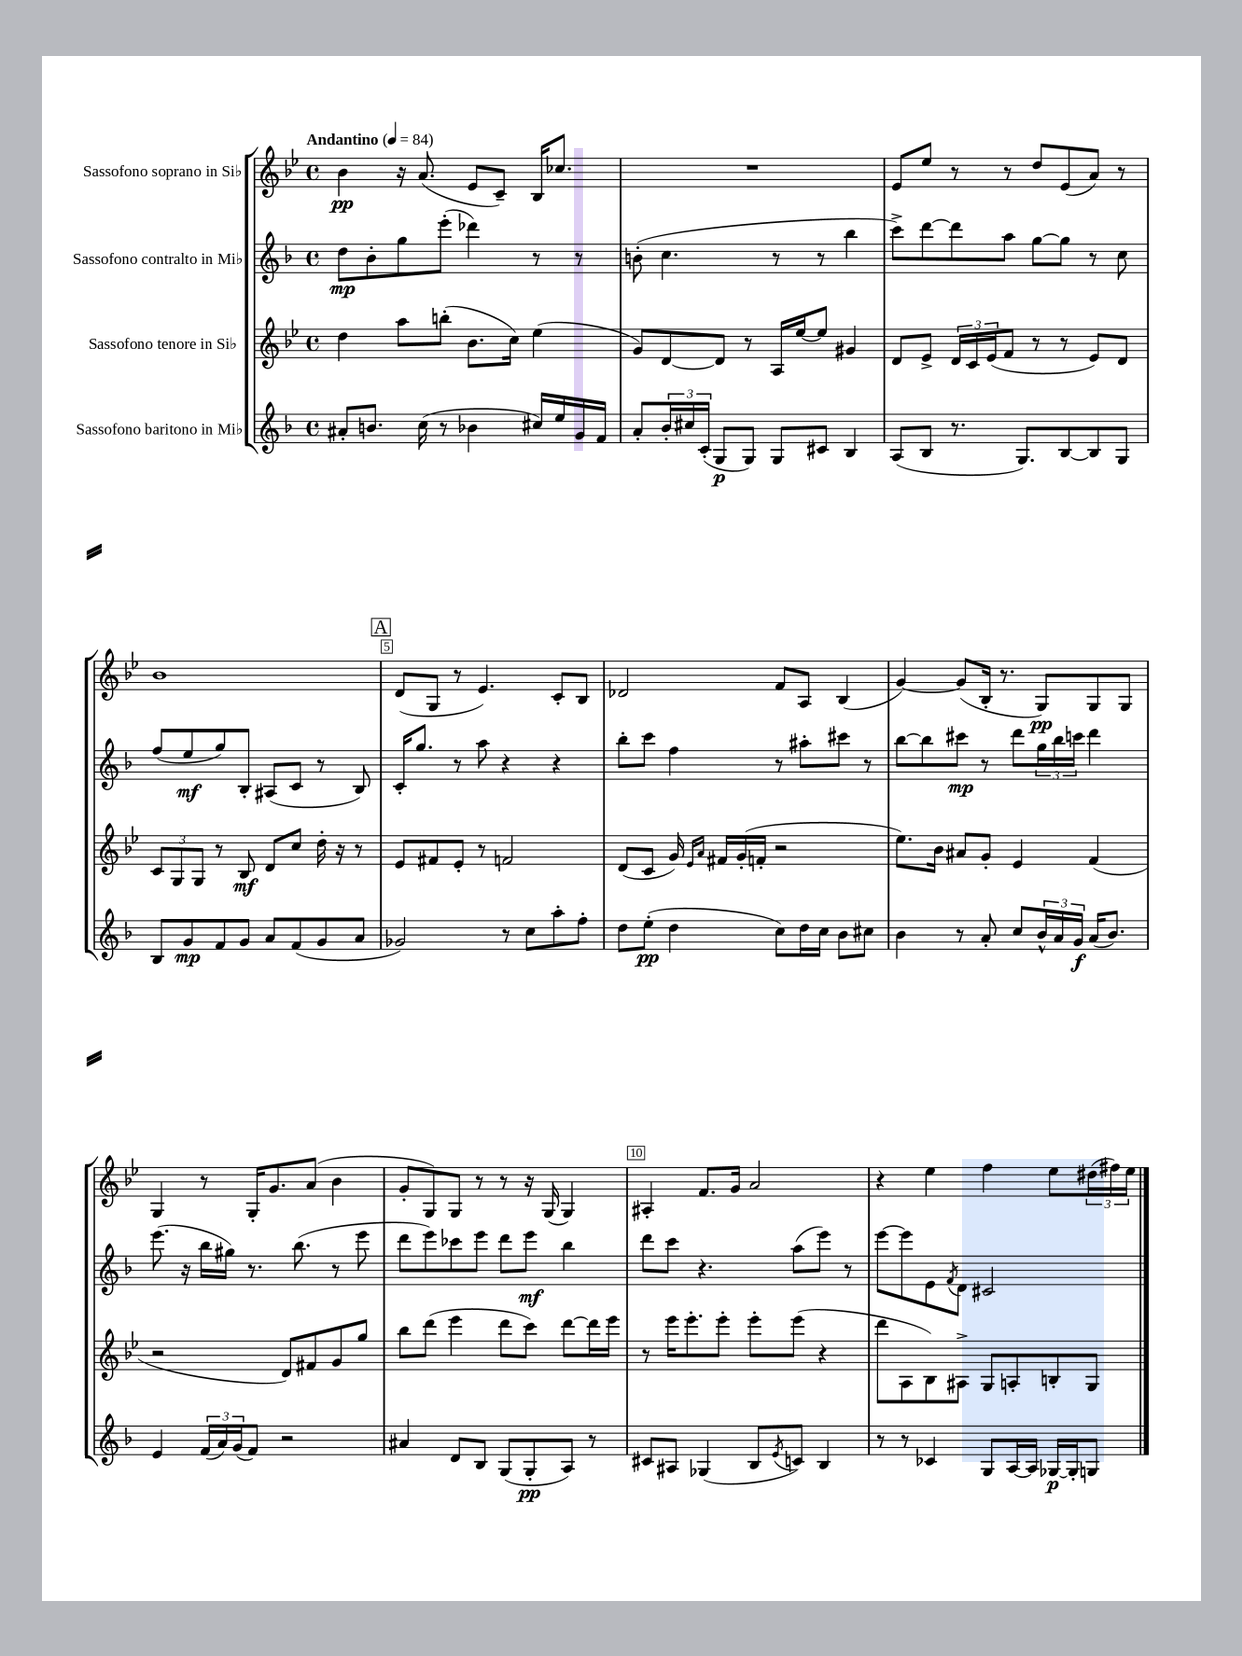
<<
\new StaffGroup <<
\new Staff = "s0" \with { instrumentName = "Sassofono soprano in Sib" } {
    \clef treble \key bes \major \defaultTimeSignature \time 4/4 \tempo "Andantino" 4 = 84
    bes'4\pp r16 a'8.( ees'8 c'8--) bes16 ces''8. |
    R1 |
    ees'8 ees''8 r8 r8 d''8 ees'8( a'8) r8 |
    bes'1 |
    \mark \markup { \box "A" } d'8( g8 r8 ees'4.) c'8-. bes8 |
    des'2 f'8 a8 bes4( |
    g'4~) g'8( bes16-. r8. g8\pp) g8 g8 |
    g4 r8 g16-. g'8. a'8( bes'4 |
    g'8-. g8) g8 r8 r8 r16 g16( g4) |
    ais4-. f'8. g'16 a'2 |
    r4 ees''4 f''4 ees''8 \tuplet 3/2 { dis''16( fis''16) ees''16 } \bar "|." |
}
\new Staff = "s1" \with { instrumentName = "Sassofono contralto in Mib" } {
    \clef treble \key f \major \defaultTimeSignature \time 4/4
    d''8\mp bes'8-. g''8 e'''8-.( des'''4) r8 r8 |
    b'8-.( c''4. r8 r8 bes''4 |
    c'''8->) d'''8~ d'''8 a''8 g''8~ g''8 r8 c''8 |
    f''8( e''8\mf g''8) bes8-. ais8( c'8 r8 bes8) |
    \mark \markup { \box "A" } c'16-. g''8. r8 a''8 r4 r4 |
    bes''8-. c'''8 f''4 r8 ais''8-. cis'''8 r8 |
    bes''8~ bes''8 cis'''8\mp r8 d'''8 \tuplet 3/2 { g''16 bes''16 c'''16 } d'''4 |
    e'''8.( r16 bes''16 gis''16) r8. bes''8.( r8 e'''8 |
    d'''8 e'''8) ces'''8 e'''8 d'''8 e'''8\mf bes''4 |
    d'''8 c'''8 r4. a''8( e'''8) r8 |
    e'''8~ e'''8 e'8 \acciaccatura { f'8 } d'8 cis'2 \bar "|." |
}
\new Staff = "s2" \with { instrumentName = "Sassofono tenore in Sib" } {
    \clef treble \key bes \major \defaultTimeSignature \time 4/4
    d''4 a''8 b''8-.( bes'8. c''16) ees''4( |
    g'8) d'8~ d'8 r8 a16 ees''16~ ees''8 gis'4 |
    d'8 ees'8-> \tuplet 3/2 { d'16 c'16 ees'16( } f'8 r8 r8 ees'8) d'8 |
    \tuplet 3/2 { c'8 g8 g8 } r8 bes8\mf d'8 c''8 d''16-. r16 r8 |
    \mark \markup { \box "A" } ees'8 fis'8 ees'8-. r8 f'2 |
    d'8( c'8 g'16) \grace { ees'16 a'16 } fis'16 g'16-.( f'16-. r2 |
    ees''8.) bes'16 ais'8 g'8-. ees'4 f'4( |
    r2 d'8) fis'8 g'8 g''8 |
    bes''8 d'''8( ees'''4 d'''8 c'''8) d'''8~ d'''16 ees'''16 |
    r8 ees'''16 ees'''8.-. ees'''8-. ees'''8-. ees'''8( r4 |
    d'''8 a8 bes8) ais8-> g8 a8-. b8-. g8 \bar "|." |
}
\new Staff = "s3" \with { instrumentName = "Sassofono baritono in Mib" } {
    \clef treble \key f \major \defaultTimeSignature \time 4/4
    ais'8-. b'8. c''16( r8 bes'4 cis''16) e''16 g'16 f'16 |
    a'8-. \tuplet 3/2 { bes'16-. cis''16 c'16-.( } g8\p g8) g8 cis'8 bes4 |
    a8( bes8 r8. g8.) bes8~ bes8 g8 |
    bes8 g'8\mp f'8 g'8 a'8 f'8( g'8 a'8 |
    \mark \markup { \box "A" } ges'2) r8 c''8 a''8-. f''8-. |
    d''8 e''8-.\pp( d''4 c''8) d''16 c''16 bes'8 cis''8 |
    bes'4 r8 a'8-. c''8 \tuplet 3/2 { bes'16-^ a'16 g'16\f } a'16( bes'8.) |
    e'4 \tuplet 3/2 { f'16( a'16) g'16( } f'8) r2 |
    ais'4 d'8 bes8 g8( g8-.\pp a8) r8 |
    cis'8 ais8 ges4( bes8 \acciaccatura { e'8 } c'8) bes4 |
    r8 r8 ces'4 g8 a16~ a16 ges16~\p ges16-. g8 \bar "|." |
}
>>
>>
\layout { \context { \Score \override BarNumber.break-visibility = ##(#f #t #t) barNumberVisibility = #(every-nth-bar-number-visible 5) \override BarNumber.stencil = #(make-stencil-boxer 0.1 0.3 ly:text-interface::print) } }
